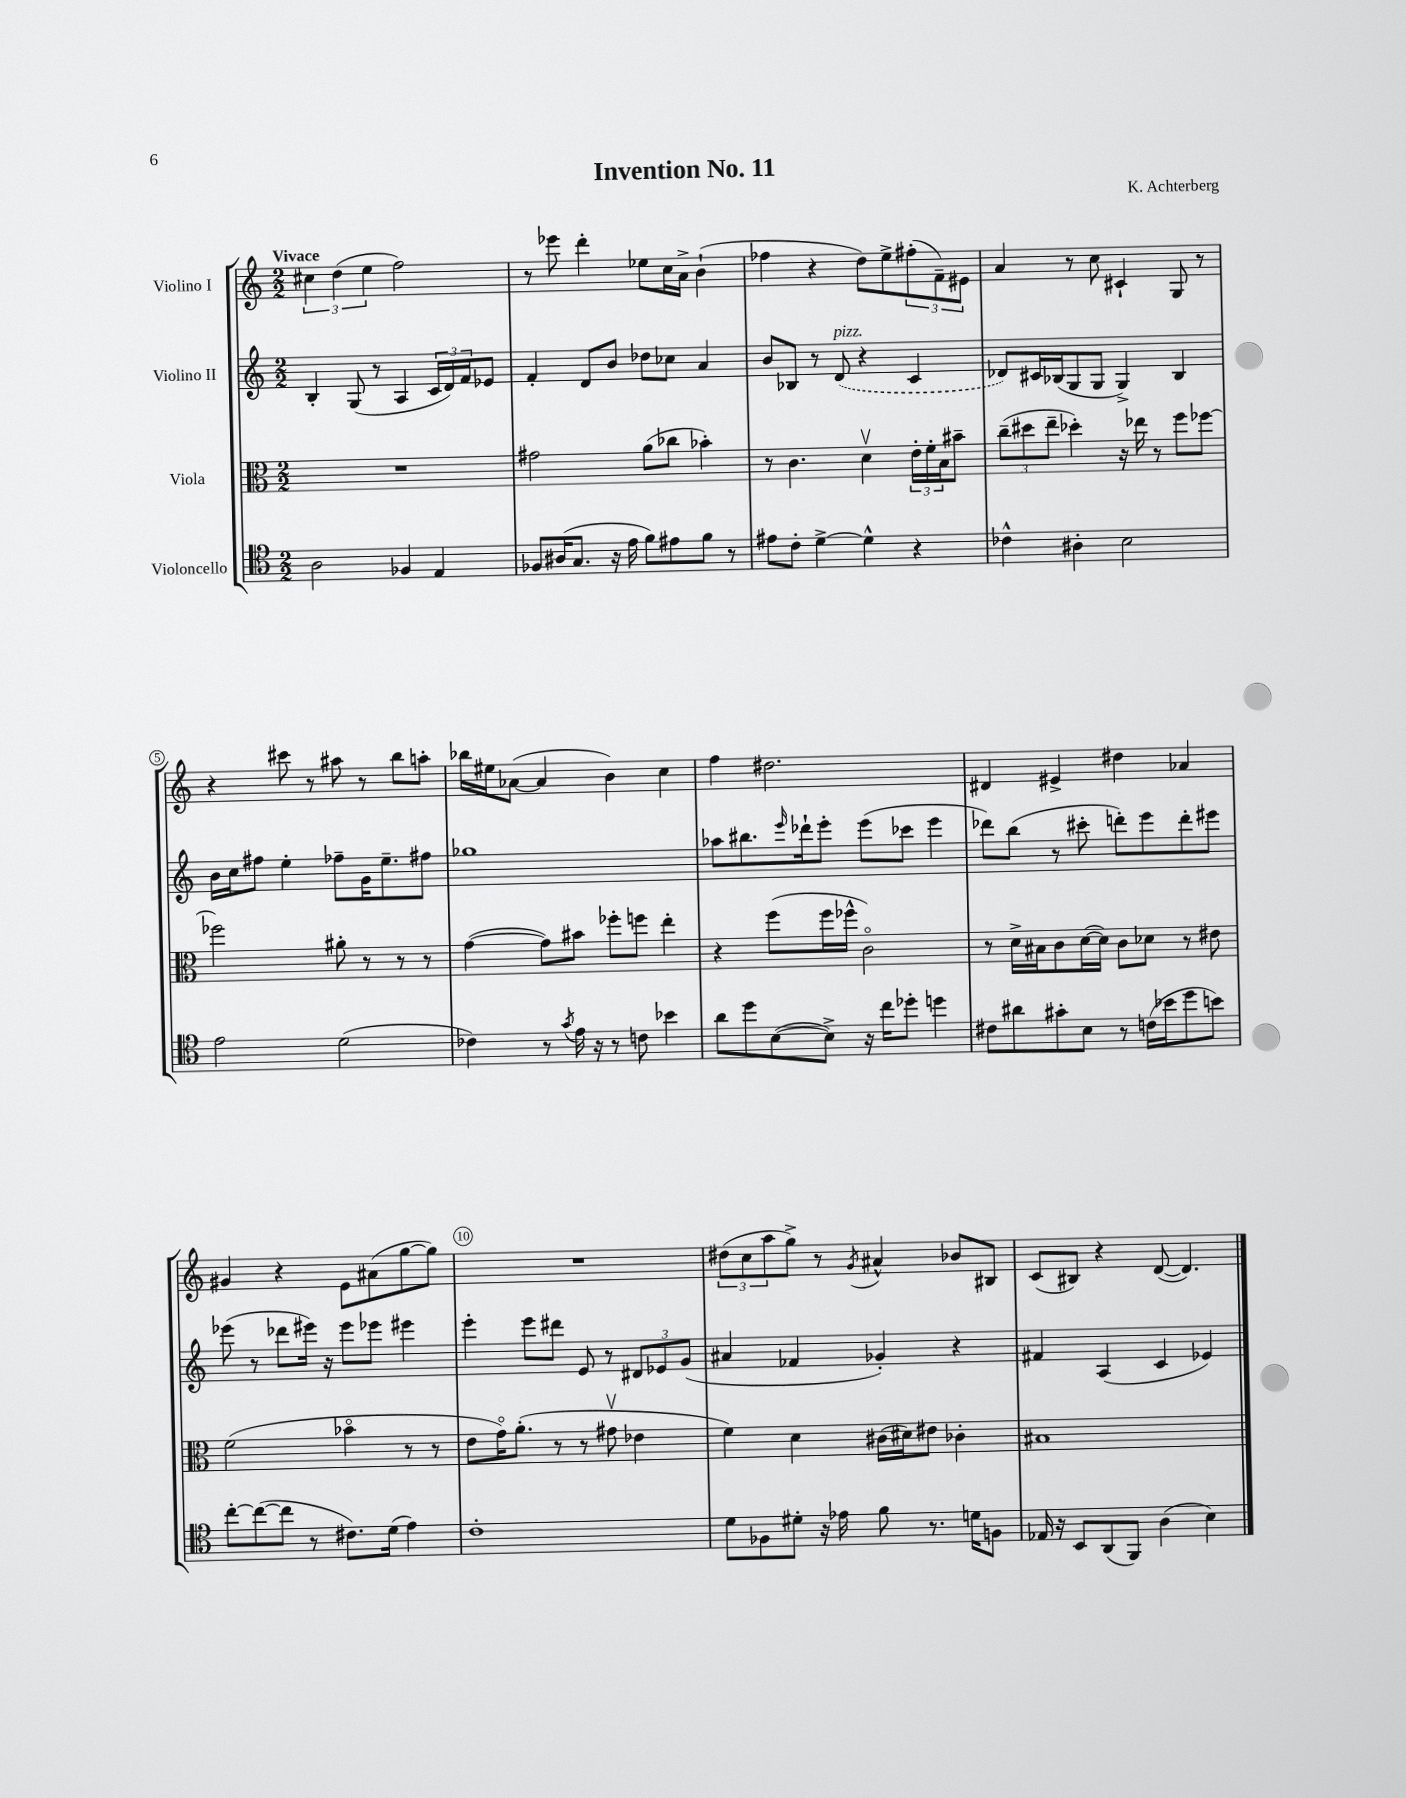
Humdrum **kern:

**kern	**kern	**kern	**kern
*staff4	*staff3	*staff2	*staff1
*clefC4	*clefC3	*clefG2	*clefG2
*k[]	*k[]	*k[]	*k[]
*M2/2	*M2/2	*M2/2	*M2/2
2A	1r	4B'	6cc#
.	.	.	(6dd
.	.	(8G	.
.	.	.	6ee
.	.	8r	.
4F-	.	4A	2ff)
4E	.	24c	.
.	.	24d)	.
.	.	24f	.
.	.	8e-	.
=	=	=	=
8F-	2g#	4f'	8r
(16A#	.	.	8eee-
8.G	.	.	.
.	.	8d	4ddd'
16r	.	8b	.
16e	.	.	.
8f)	(8a	8dd-	8ee-
8e#	8cc-	8cc-	16cc
.	.	.	16a^
8f	4b-')	4a	(4b`
8r	.	.	.
=	=	=	=
8e#	8r	8b	4ff-
8c'	4.c	8B-	.
[4d^	.	8r	4r
.	.	(8d	.
4d^^]	4dv	4r	8dd)
.	.	.	8ee^
4r	24e'	4c	(12ff#'
.	24f'	.	.
.	24B	.	12f~)
.	8b#~	.	.
.	.	.	12e#
=	=	=	=
4c-^^	(12cc~	8d-)	4a
.	12dd#	.	.
.	.	16c#	.
.	12ee~	.	.
.	.	(16B-	.
4A#'	4dd-')	8G	8r
.	.	8G	8cc
2B	16r	4G^)	4c#`
.	16ee-	.	.
.	8r	.	.
.	8ff	4B-	8G
.	[8ff-	.	8r
=	=	=	=
2e	2ff-]	16b	4r
.	.	16cc	.
.	.	8ff#	.
.	.	4ee'	8ccc#
.	.	.	8r
(2d	8a#'	8ff-~	8aa#
.	8r	16g	8r
.	.	8.ee~	.
.	8r	.	8bb
.	8r	8ff#	8aa'
=	=	=	=
4c-)	([4g	1gg-	16bb-
.	.	.	16ee#
.	.	.	([8a-
8r	8g])	.	4a-]
8qg	.	.	.
16e	8b#	.	.
16r	.	.	.
8r	8ff-'	.	4b)
8c	8ff	.	.
4b-	4ee'	.	4cc
=	=	=	=
8a	4r	8aa-	4ff
8dd	.	8.bb#	.
([8B	(8ff	.	2.dd#
.	.	16qqeee	.
.	.	16ddd-`	.
8B^])	16ff	8eee'	.
.	16ff-^^	.	.
16r	2co)	(8eee	.
16cc	.	.	.
8dd-'	.	8ccc-	.
4dd	.	4eee	.
=	=	=	=
8c#	8r	8ddd-)	4d#
8a#	16d^	(8bb	.
.	16B#	.	.
8g#'	8c	8r	4e#^
8B	([16d	8ccc#'	.
.	16d])	.	.
8r	8c	8ddd')	4dd#
(16c	8d-	8eee	.
16b-	.	.	.
8dd	8r	8ddd'	4a-
8b)	8e#	8eee#	.
=	=	=	=
[8cc'	(2f	(8eee-	4g#
(8cc_	.	8r	.
8cc]	.	8ddd-	4r
8r	.	16eee#)	.
.	.	16r	.
8.c#)	4b-o	8eee#	8e
.	.	8eee-	(8a#
(16d	.	.	.
4e)	8r	4eee#	[8gg
.	8r	.	8gg])
=	=	=	=
1c'	8e	4eee'	1r
.	16go)	.	.
.	(8.a'	.	.
.	.	8eee	.
.	8r	8ddd#	.
.	8r	8e	.
.	8g#v	8r	.
.	4e-	12d#	.
.	.	12e-	.
.	.	(12g	.
=	=	=	=
8d	4f)	4a#	(12dd#
.	.	.	12cc
8F-	.	.	.
.	.	.	12aa
8d#'	4d	4f-	8gg^)
16r	.	.	8r
16e-	.	.	.
.	.	.	8qg
8f	(16c#	4g-')	4a#^^
.	16d#)	.	.
8.r	8e#	.	.
.	4c-'	4r	8b-
16d	.	.	.
8F	.	.	8B#
=	=	=	=
16E-	1B#	4f#	(8c
16r	.	.	.
8BB	.	.	8B#)
(8AA	.	(4A	4r
8FF)	.	.	.
(4A	.	4c	([8d
.	.	.	4.d])
4B)	.	4e-)	.
==	==	==	==
*-	*-	*-	*-
